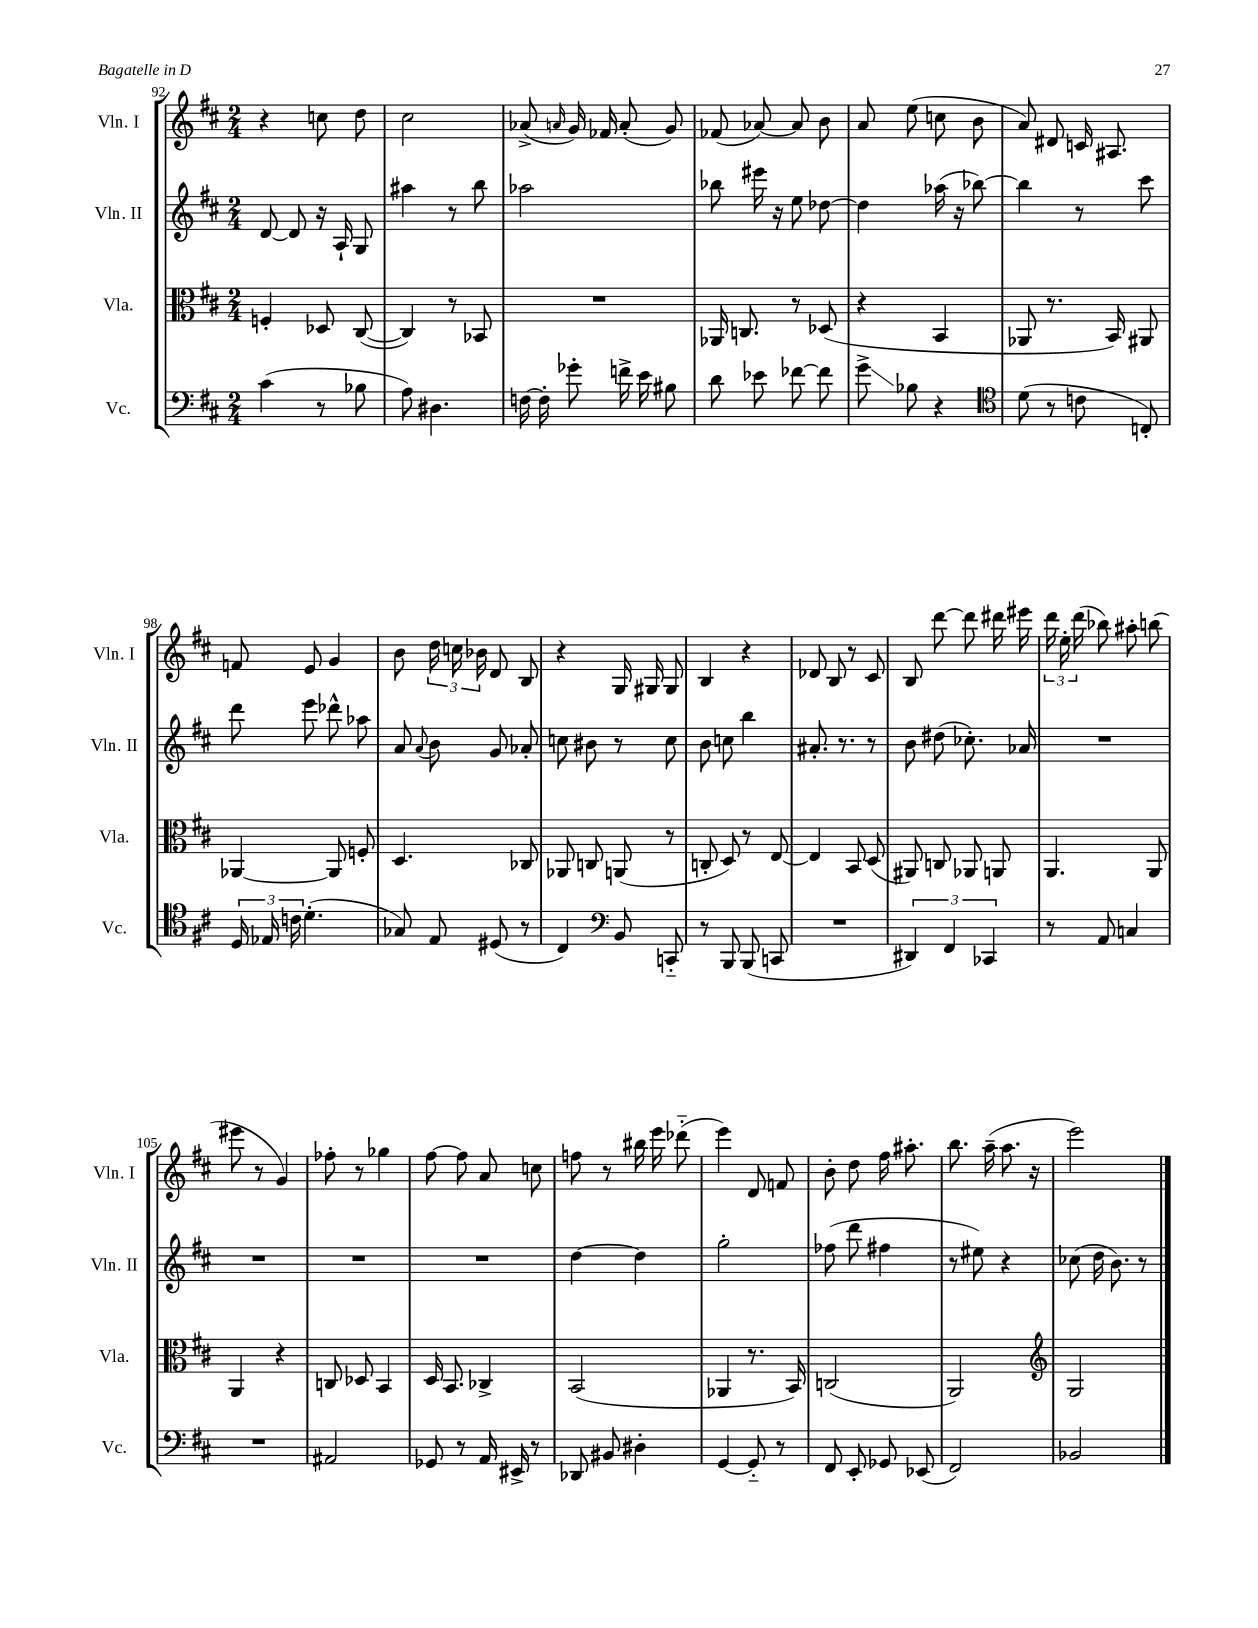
<<
\new StaffGroup <<
\new Staff = "s0" \with { instrumentName = "Vln. I" shortInstrumentName = "Vln. I" } {
    \clef treble \key d \major \numericTimeSignature \time 2/4
    \autoBeamOff r4 c''8 d''8 |
    cis''2 |
    aes'8->( \grace { a'16 } g'16) fes'16 a'8-.( g'8) |
    fes'8( aes'8~) aes'8 b'8 |
    a'8 e''8( c''8 b'8 |
    a'8) dis'8 c'16 ais8. |
    f'8 e'8 g'4 |
    b'8 \tuplet 3/2 { d''16 c''16 bes'16 } d'8 b8 |
    r4 g16 gis16 gis8 |
    b4 r4 |
    des'8 b8 r8 cis'8 |
    b8 d'''8~ d'''8 dis'''16 eis'''16 |
    \tuplet 3/2 { d'''16 e''16-. d'''16( } bes''8) ais''8-. b''8( |
    eis'''8 r8 g'4) |
    fes''8-. r8 ges''4 |
    fis''8~ fis''8 a'8 c''8 |
    f''8 r8 bis''16 e'''16 des'''8-_( |
    e'''4) d'8 f'8 |
    b'8-. d''8 fis''16 ais''8.-. |
    b''8. a''16--( a''8. r16 |
    e'''2) \bar "|." |
}
\new Staff = "s1" \with { instrumentName = "Vln. II" shortInstrumentName = "Vln. II" } {
    \clef treble \key d \major \numericTimeSignature \time 2/4
    \autoBeamOff d'8~ d'8 r16 a16-! g8 |
    ais''4 r8 b''8 |
    aes''2 |
    bes''8 eis'''16 r16 e''8 des''8~ |
    des''4 aes''16( r16 bes''8~) |
    bes''4 r8 cis'''8 |
    d'''8 e'''8 des'''8-^ aes''8 |
    a'8 \appoggiatura { a'8 } b'8 g'8 aes'8-. |
    c''8 bis'8 r8 c''8 |
    b'8 c''8 b''4 |
    ais'8.-. r8. r8 |
    b'8 dis''8( ces''8.-.) aes'16 |
    R2 |
    R2 |
    R2 |
    R2 |
    d''4~ d''4 |
    g''2-. |
    fes''8( d'''8 fis''4 |
    r8 eis''8) r4 |
    ces''8( d''16 b'8.) r8 \bar "|." |
}
\new Staff = "s2" \with { instrumentName = "Vla." shortInstrumentName = "Vla." } {
    \clef alto \key d \major \numericTimeSignature \time 2/4
    \autoBeamOff f4-. des8 cis8~( |
    cis4) r8 bes,8 |
    R2 |
    aes,16 c8. r8 des8( |
    r4 b,4 |
    aes,8 r8. b,16) ais,8 |
    aes,4~ aes,8 f8-. |
    d4. ces8 |
    aes,8 c8 a,8( r8 |
    c8-. d8) r8 e8~ |
    e4 b,8 d8( |
    ais,8) c8 aes,8 a,8 |
    a,4. a,8 |
    a,4 r4 |
    c8 des8 b,4 |
    d16 b,8. ces4-> |
    b,2( |
    aes,4 r8. b,16) |
    c2( |
    a,2) |
    \clef treble g2 \bar "|." |
}
\new Staff = "s3" \with { instrumentName = "Vc." shortInstrumentName = "Vc." } {
    \clef bass \key d \major \numericTimeSignature \time 2/4
    \autoBeamOff cis'4( r8 bes8 |
    a8) dis4. |
    f16~ f16-. ges'8-. f'16-> e'16 bis8 |
    d'8 ees'8 fes'8~ fes'8 |
    g'8->\glissando bes8 r4 |
    \clef tenor d'8( r8 c'8 c8-.) |
    \tuplet 3/2 { d16 ees16 c'16 } d'4.-.( |
    ges8) e8 dis8( r8 |
    cis4) \clef bass b,8 c,8-_ |
    r8 b,,8 b,,8( c,8 |
    R2 |
    \tuplet 3/2 { dis,4) fis,4 ces,4 } |
    r8 a,8 c4 |
    R2 |
    ais,2 |
    ges,8 r8 a,16 eis,16-> r8 |
    des,8 bis,8 dis4-. |
    g,4~ g,8-_ r8 |
    fis,8 e,8-. ges,8 ees,8( |
    fis,2) |
    bes,2 \bar "|." |
}
>>
>>
\layout { \context { \Score currentBarNumber = #92 } }
